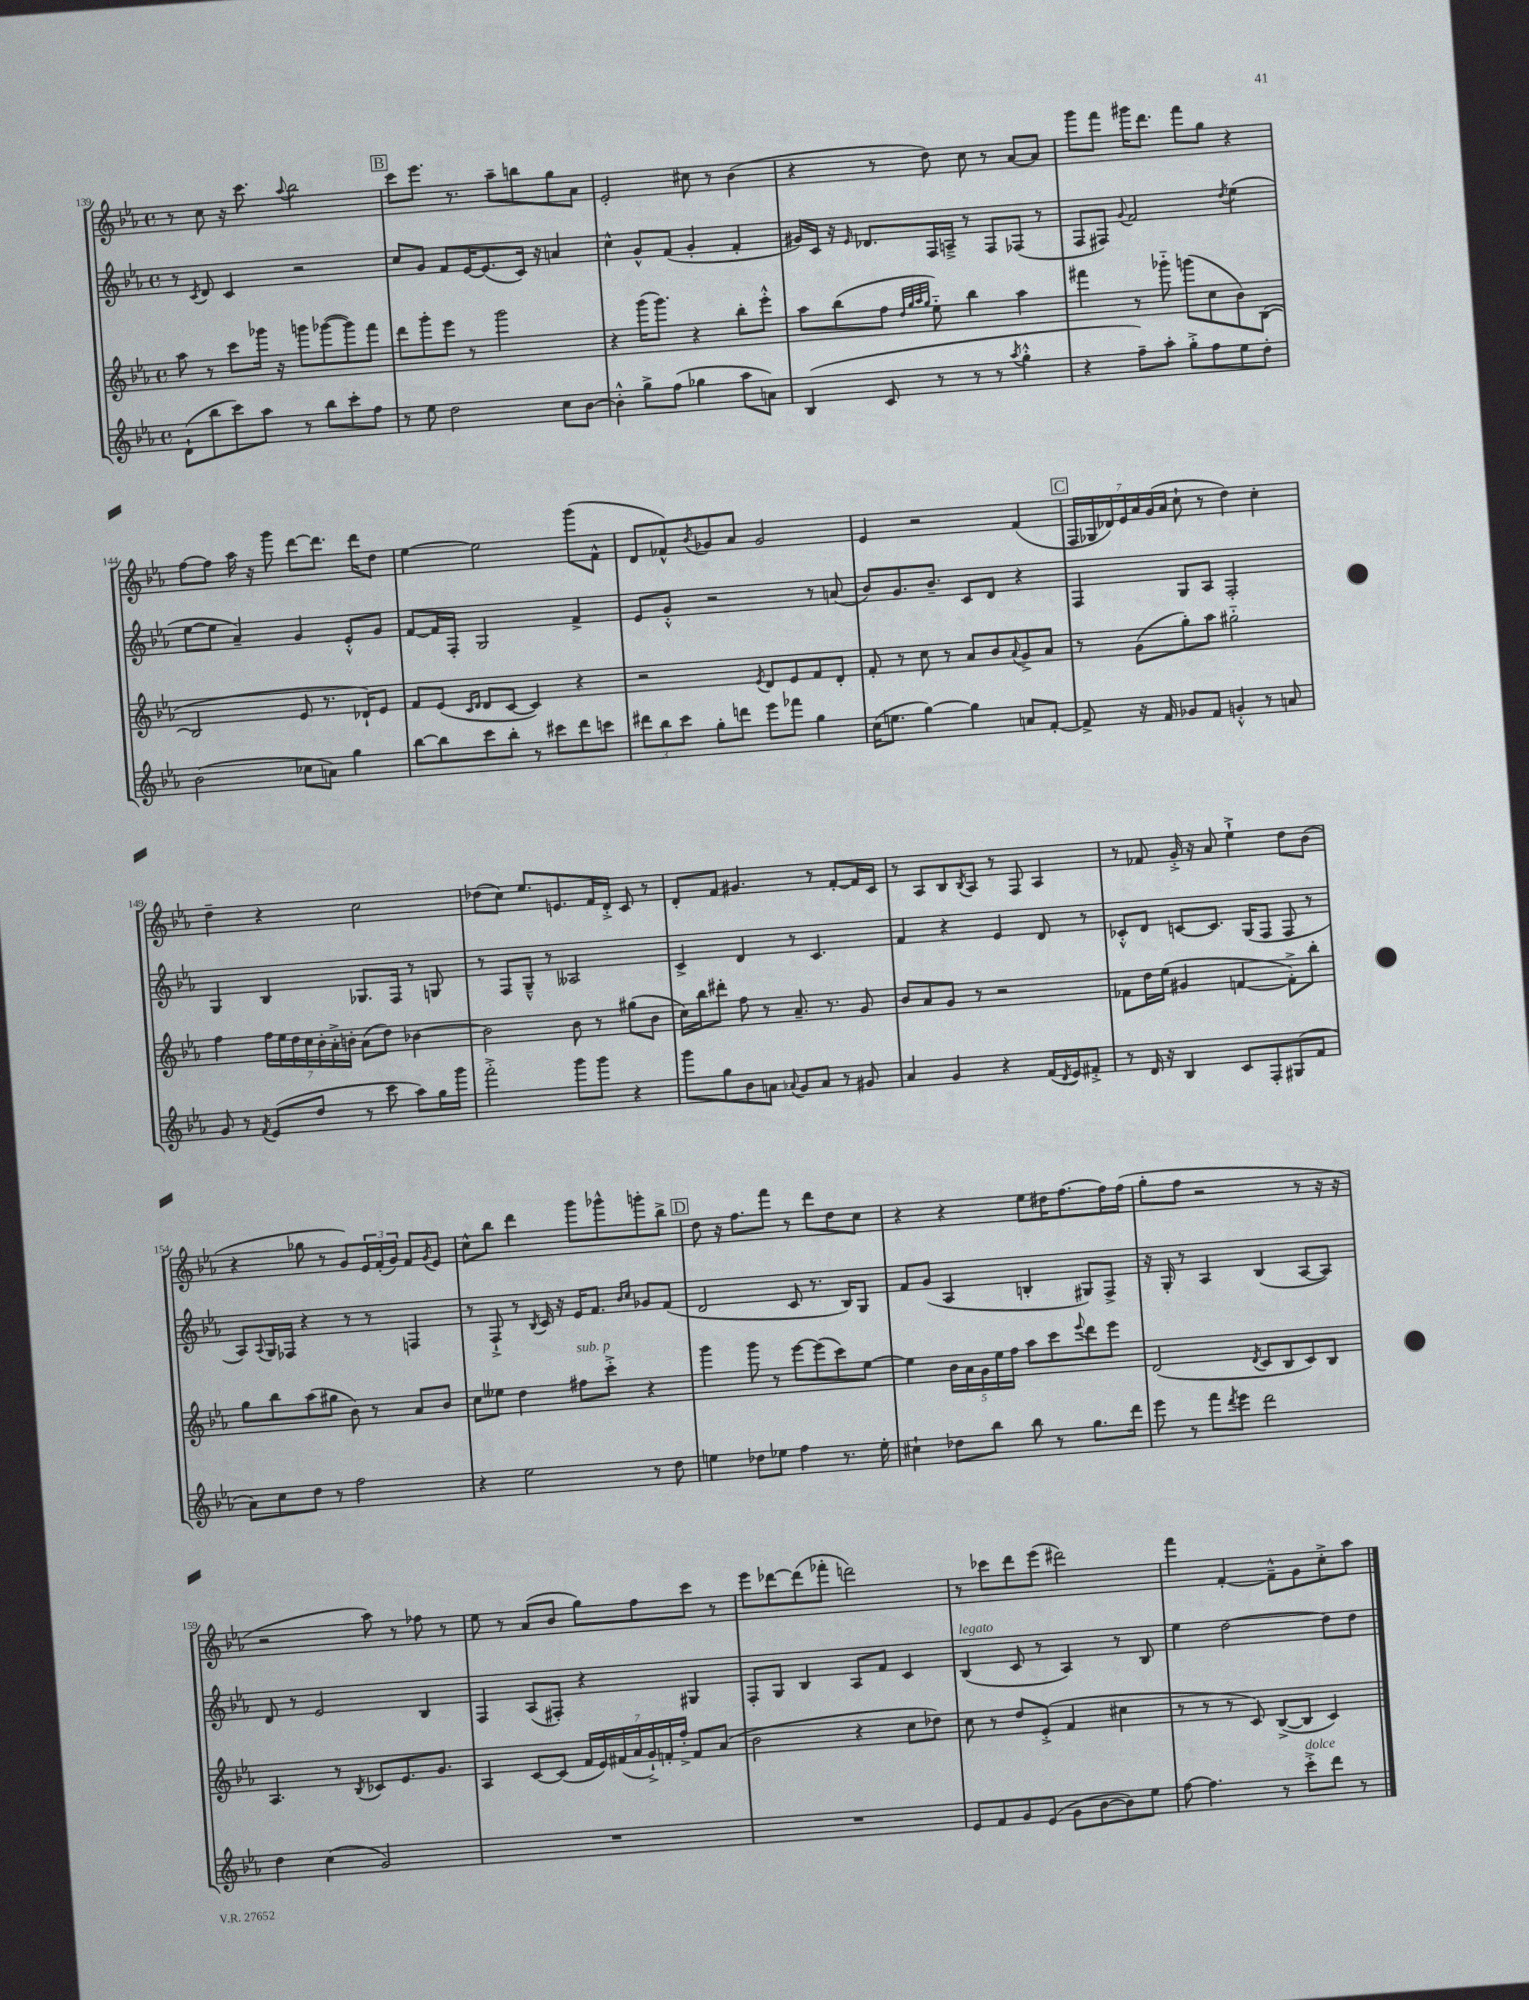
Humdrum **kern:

**kern	**kern	**kern	**kern
*part4	*part3	*part2	*part1
*staff4	*staff3	*staff2	*staff1
*clefG2	*clefG2	*clefG2	*clefG2
*k[b-e-a-]	*k[b-e-a-]	*k[b-e-a-]	*k[b-e-a-]
*M4/4	*M4/4	*M4/4	*M4/4
*met(c)	*met(c)	*met(c)	*met(c)
=139	=139	=139	=139
(8d`\L	8aa-\	8r	8r
.	.	8qc/	.
8bb-\	8r	8d/	8cc\
8ccc\)	8ccc\L	4c/	16r
.	.	.	8.ccc\
8aa-\J	16ggg-X\Jk	.	.
.	16r	.	.
.	.	.	8qqaa-/
8r	8gggn\L	2r	2bb-\
8bb-\L	([8ggg-X\	.	.
8ccc'\	8ggg-\])	.	.
8ff\J	8fff\J	.	.
!!LO:REH:place=s1:t=B
=140	=140	=140	=140
8r	8ddd\L	8cc/L	8ccc\L
8ee-\	8ggg'\	8g/J	8.eee-\J
2dd\	8eee-\J	8f/L	.
.	.	.	8.r
.	8r	[16e-/K	.
.	.	(8.e-/]	.
.	2ggg\	.	8aa-~\L
.	.	16c/Jk)	8bbn\
.	.	16r	.
8cc\L	.	4an/	8gg\
[8b-\J	.	.	8a-\J
=141	=141	=141	=141
4b-'^^\]	4r	4cc^^\	2e-'/
8gg^\L	(16ggg\KL	8g^^/L	.
.	8.ggg\J)	.	.
(8ff\J	.	(8f/J	.
4gg-X\	4r	4g'/	8cc#X\
.	.	.	8r
8aa-\L	8bb-'\L	4f'/	(4b-\
8an\J)	8eee-'^^\J	.	.
=142	=142	=142	=142
(4B-/	8aa-\L	16g#X/LL)	4r
.	.	16c/JJ	.
.	(8bb-\	16r	.
.	.	16qqe-/	.
.	.	8.d-X/L	.
8c/	8ff\J	.	8r
.	32qqdd/LLL	.	.
.	32qqgg/	.	.
.	32qqaa-/	.	.
.	32qqgg/JJJ	.	.
8r	8ee-\)	16F/L	8dd\)
.	.	16An~^/JJ	.
8r	4bb-\	8r	8cc\
8r	.	8F/L	8r
8qaa-/	.	.	.
4gg'^^\	4aa-\	(8F-X/J	[8a-/L
.	.	8r	8a-/J]
=143	=143	=143	=143
4r	4fff#X\	8F/L	8ggg\L
.	.	8F#X/J)	8fff\J
.	.	8qqg/	.
8ff~\L)	8r	2f/	16ggg#X\KL
.	.	.	8.ddd\J
8aa-'\J	8ggg-X\	.	.
8gg'^\L	(8gggn\L	.	8fff\L
8ff\	8cc\	.	8gg\J
.	.	8qdd/	.
8ee-\	8b-\)	(4ee-\	4r
8dd'\J	([8B-\J	.	.
!!LO:LB:g=z
=144	=144	=144	=144
(2b-\	2B-/]	[8ee-\L	[8ff\L
.	.	8ee-\J]	8ff\J]
.	.	4a-~/)	16aa-\
.	.	.	16r
.	.	.	8ggg\
8cc-X\L	8e-/	4g/	[8ddd\L
8an\J)	8.r	.	8.ddd\J]
4gg\	.	8e-'^^/L	.
.	16d-X`/KL)	.	16ddd\KL
.	8e-/J	8g/J	8dd\J
=145	=145	=145	=145
[8bb-\L	8f/L	[8f/L	[4ee-\
8bb-\]	(8e-/J	16f/L]	.
.	.	16F'/JJ	.
.	16qqc/LL	.	.
.	16qqd/JJ	.	.
8ccc\	8d/L	2G/	2ee-\]
8bb-'\J	[8c/J	.	.
8r	4c/])	.	.
8ccc#X\L	.	.	.
8ddd\	4r	4f^/	(8ggg\L
8cccn\J	.	.	8f^^\J
=146	=146	=146	=146
12ddd#X\L	2r	8e-/L	8d/L
12bb-\	.	.	.
.	.	8g'^^/J	8f-X^^/)
12ccc\J	.	.	.
.	.	.	8qb-/
8gg'\L	.	2r	8g-X/
8dddn\J	.	.	8a-/J
.	8qe-/	.	.
8eee-\L	8d/L	.	2g-/
8fff-X\J	8e-/	.	.
4gg\	8f/	8r	.
.	8d'/J	(8an/	.
=147	=147	=147	=147
(16cc\KL	8f'/	8b-/L)	4e-/
8.een\J	.	.	.
.	8r	8.g/	.
[4gg\)	8cc\	.	2r
.	.	8.b-~/J	.
.	8r	.	.
4gg\]	8a-/L	8c/L	.
.	8b-/	8d/J	.
.	8qqa-/	.	.
8an/L	8g^/	4r	(4f/
[8f'/J	8a-/J	.	.
!!LO:REH:place=s1:t=C
=148	=148	=148	=148
8f^/]	8r	4F/	28F/LL
.	.	.	28G-X/
.	.	.	28d-X/)
.	.	.	28e-/
16r	(8g\L	.	.
.	.	.	28a-/
.	.	.	(28g/
16f/	.	.	.
.	.	.	28a-/JJ
8g-X/L	8gg'\)	8G/L	8cc`\
8f/J	8aa-\J	8A-/J	8r
4gn'^^/	2gg#X\	2F'/	4dd\)
8r	.	.	4cc'\
8an/	.	.	.
!!LO:LB:g=z
=149	=149	=149	=149
8g/	4ff\	4G/	4dd~\
8r	.	.	.
8qf/	.	.	.
(8e-/L	28ff\LL	4B-/	4r
.	28ee-\	.	.
.	28dd\	.	.
.	28cc\	.	.
8dd/J	.	.	.
.	28b-'\	.	.
.	28a-'^\	.	.
.	28bn'\JJ	.	.
8r	(8a-\L	8.G-X/L	2cc\
8ccc\	8dd\J)	.	.
.	.	16F/Jk	.
8aa-\L)	[4b-X\	8r	.
16gg\L	.	8Gn/	.
16ggg\JJ	.	.	.
=150	=150	=150	=150
2fff'^\	2b-\]	8r	(8dd-X\L
.	.	8F/L	8cc\J)
.	.	8G~^^/J	8.ee-/L
.	.	8r	.
.	.	.	8.en/
8ggg\L	8b-\	2A--X/	.
8ggg\J	8r	.	16f/L
.	.	.	16d'^/JJ
4r	(8gg#X\L	.	8c/
.	8b-\J	.	8r
=151	=151	=151	=151
8ggg\L	16cc\LL)	4c^/	8d'/L
.	16bb-\J	.	.
8gg\	8ddd#X'\J	.	8f/J
8b-\	8ff\	4d/	4.g#X/
8an\J	8r	.	.
8qqa-X/	.	.	.
8g/L	8.a-~/	8r	.
8a-/J	.	4.c/	8r
.	8.r	.	.
8r	.	.	[8f'/L
8g#X/	8g/	.	16f/L]
.	.	.	16c/JJ
=152	=152	=152	=152
4a-/	8b-/L	4f/	8r
.	8a-/	.	8A-/L
4g/	8g/J	4r	8B-/
.	.	.	8qB-/
.	8r	.	8A-/J
4r	2r	4e-/	8r
.	.	.	8F/
(16f/LL	.	8d/	4A-/
8qd/	.	.	.
16e-/J)	.	.	.
8f#X'^/J	.	8r	.
=153	=153	=153	=153
8r	8f-X\L	8c-X'^^/L	8r
16d/	16dd\L	8d/J	8f-X/
16r	(16ee-\JJ	.	.
4B-/	4g#X/	[8cn/L	16g'^/
.	.	.	16r
.	.	8.c/J]	8a-/
8c/L	[4fn/	.	4ee-`^\
.	.	(16G/KL	.
8F'/	.	8F/J	.
(8G#X/	8f'^\L])	8F/	8dd\L
8f/J	8bb-'\J	8r	(8b-\J
!!LO:LB:g=z
=154	=154	=154	=154
8a-\L)	8gg\L	8A-/L)	4r
.	.	8qqA-/	.
8cc\	8bb-\	16G/L	.
.	.	16F-X/JJ	.
8dd\J	(8aa-\	4r	8gg-X\
8r	8gg#X\J	.	8r
2ff\	8b-\)	8r	8g/L)
.	8r	8r	24e-/L
.	.	.	(24f'/
.	.	.	24g/JJ)
.	8a-/L	4Fn/	8f/L
.	.	.	8qg/
.	8b-/J	.	8e-/J
=155	=155	=155	=155
4r	8cc\L	8r	8cc^^\L
.	8ee--X\J	8F`^/	8bb-\J
2ee-\	4dd\	8r	4ddd\
.	.	8qB-/	.
.	.	16c/	.
.	.	16r	.
!	!LO:TX:a:i:t=sub. p	!	!
.	8ff#X\L	16e-/KL	8ggg\L
.	.	8.f/J	.
.	8ccc'^\J	.	8ggg-X^^\
.	.	16qqb-/LL	.
.	.	16qqcc/JJ	.
8r	4r	8g-X/L	8gggn'\
8dd\	.	(8f/J	8bb-^\J
!!LO:REH:place=s1:t=D
=156	=156	=156	=156
4een\	4ggg\	2d/	8dd\
.	.	.	16r
.	.	.	8.ff\L
8dd-X\L	8ggg\	.	.
8ee-X\J	8r	.	8fff\J
4ff\	[8eee-\L	8c/	8r
.	(8eee-\]	8.r	8ddd\L
8.r	8ccc\)	.	8dd\
.	.	16B-/KL)	.
.	[8ee-\J	8G/J	8cc\J
16ee-'\	.	.	.
=157	=157	=157	=157
4cc#X`\	4ee-\]	8f/L	4r
.	.	(8g/J	.
8dd-X\L	20b-\LL	4A-/	4r
.	20a-\	.	.
.	20g\	.	.
8bb-\J	.	.	.
.	20ee-\	.	.
.	20ff\JJ	.	.
8bb-\	8aa-\L	4Bn'/	8ee-\L
8r	8ccc\	.	16dd#X\K
.	.	.	[8.ff\
.	8qqeee-/	.	.
8.gg\L	8ddd\	8G#X/L)	.
.	8eee-\J	8F^/J	16ff\L]
16ddd\Jk	.	.	(16ff\JJ
=158	=158	=158	=158
8eee-\	(2d/	16r	8gg'\L
.	.	16G'/	.
8r	.	8r	8ff\J
8fff\L	.	4A-/	2r
8qddd/	.	.	.
8eee-\J	.	.	.
.	8qd/	.	.
2ddd\	8c/L	(4B-/	.
.	8B-/	.	.
.	8c/)	[8A-/L	8r
.	8B-/J	8A-/J])	16r
.	.	.	16r
!!LO:LB:g=z
=159	=159	=159	=159
4dd\	4.A-/	8d/	2r
.	.	8r	.
(4cc\	.	2e-/	.
.	8r	.	.
.	8qB-/	.	.
2g/)	8c-X/L	.	8aa-\)
.	8.e-/	.	8r
.	.	4B-/	8ff-X\
.	8.g/J	.	.
.	.	.	8r
=160	=160	=160	=160
1r	4A-/	4F/	8ee-\
.	.	.	8r
.	[8c/L	(8A-/L	(8a-/L
.	(8c/J]	8F#X'/J)	8b-/J
.	28f/LL	4r	8gg\L)
.	28e-/)	.	.
.	(28f#X/	.	.
.	28a-/	.	.
.	.	.	8ff\
.	28g`^/)	.	.
.	28fn'/	.	.
.	28ff'^/JJ	.	.
.	8f/L	4G#X/	8ccc\J
.	(8a-/J	.	8r
=161	=161	=161	=161
1r	2b-\	8F'/L	8eee-\L
.	.	8G/J	[8ddd-X\
.	.	4B-/	(8ddd-\]
.	.	.	8fff-X'\J
.	4r	8A-/L	2dddn\)
.	.	8f/J	.
.	8cc\L	4c/	.
.	8dd-X\J)	.	.
=162	=162	=162	=162
!	!	!LO:TX:a:i:t=legato	!
8e-/L	8cc\	(4B-/	8r
8f/	8r	.	8ccc-X\L
8g/	8dd/L	8c/	8ddd\
(8e-/J	(8e-'^/J	8r	(8eee-\J
8g\L	4f/	4A-/)	2ddd#X\)
[8b-\	.	.	.
8b-\])	4cc#X\	8r	.
8ee-\J	.	8B-/	.
=163	=163	=163	=163
[8ff\	8r	4ee-\	4fff\
4.ff\]	8r	.	.
.	8r	[2dd\	[4f'/
.	8c/)	.	.
8r	([8B-^/L	.	8f~^^\L]
!LO:TX:a:i:t=dolce	!	!	!
8ccc'^\L	8B-/J]	.	8g\
8ddd\J	4c/)	8dd\L]	8cc'^\
8r	.	8dd\J	8aa-\J
==	==	==	==
*-	*-	*-	*-
